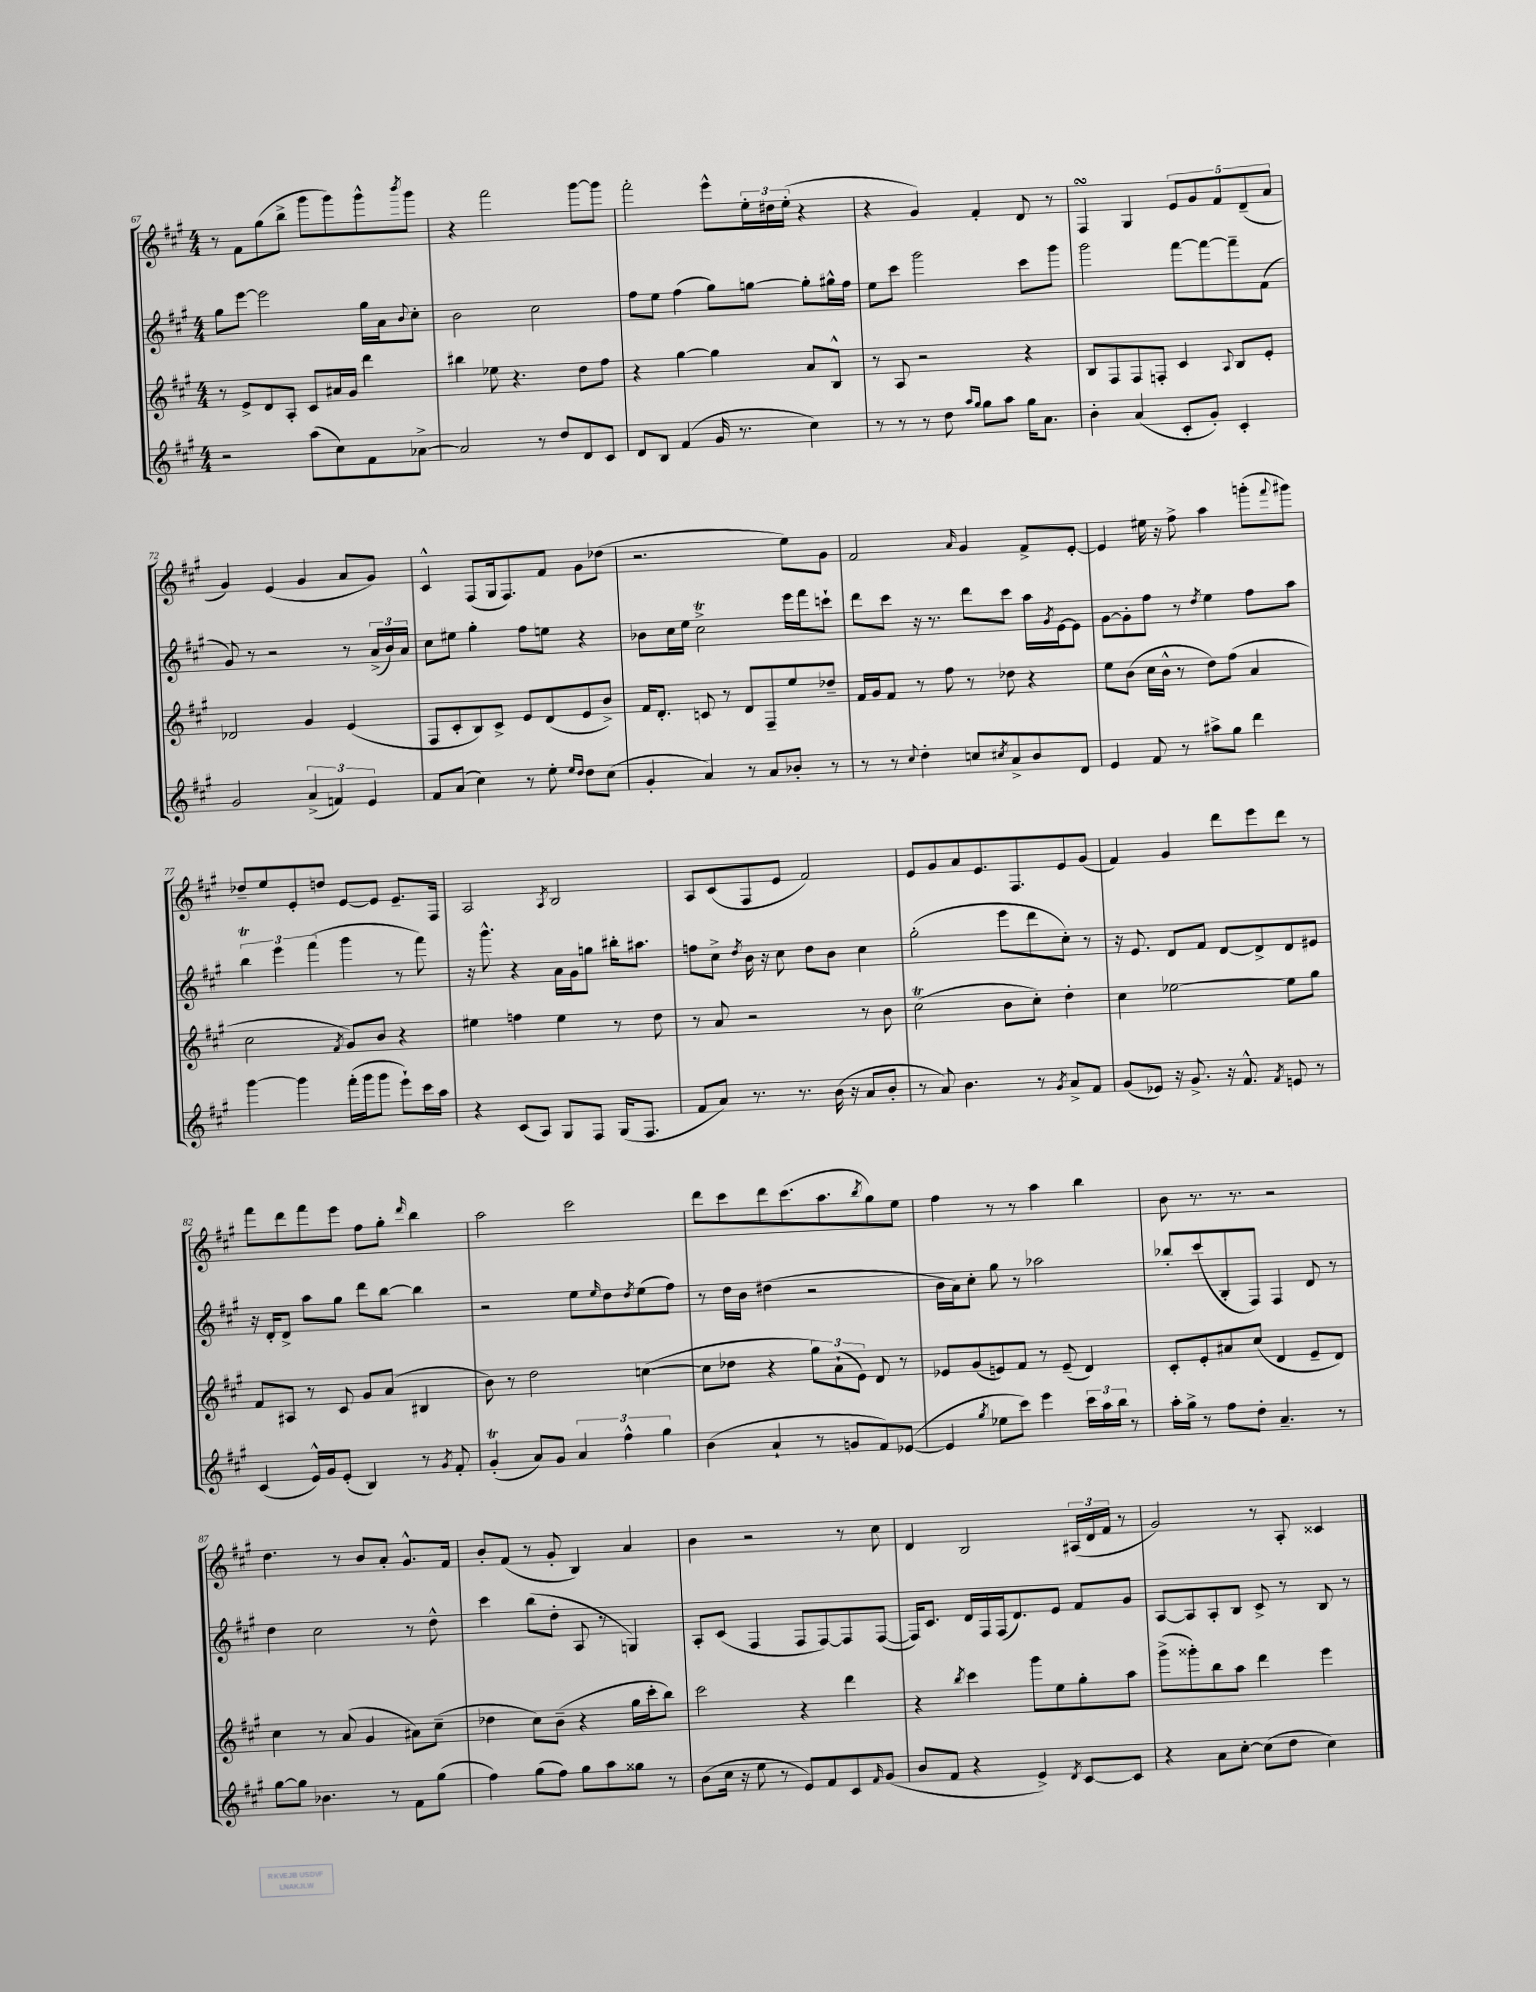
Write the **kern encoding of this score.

**kern	**kern	**kern	**kern
*part4	*part3	*part2	*part1
*staff4	*staff3	*staff2	*staff1
*clefG2	*clefG2	*clefG2	*clefG2
*k[f#c#g#]	*k[f#c#g#]	*k[f#c#g#]	*k[f#c#g#]
*M4/4	*M4/4	*M4/4	*M4/4
=67	=67	=67	=67
2r	8r	8gg#\L	8r
.	8e^/L	[8eee\J	8f#\L
.	8d/	2eee\]	(8gg#\
.	8A'/J	.	8bb^\J
(8aa\L	8c#/L	.	8ggg#\L
8cc#\)	16a#X/L	.	8ggg#\)
.	16g#/JJ	.	.
8f#\	4ddd\	16gg#\LL	8ggg#^^\
.	.	16a\J	.
.	.	8qqb/	8qbbb/
[8a-X^\J	.	8cc#'\J	8ggg#\J
=68	=68	=68	=68
2a-/]	4bb#X\	2b\	4r
.	8ee-X\	.	2fff#\
.	4.r	.	.
8r	.	2cc#\	.
8dd/L	.	.	.
8d/	8dd\L	.	[8ggg#\L
8c#/J	8ff#\J	.	8ggg#\J]
=69	=69	=69	=69
8d/L	4r	8ff#\L	2fff#'\
8B/J	.	8ee\J	.
(4f#/	[4gg#\	(4ff#\	.
16g#/	4gg#\]	8gg#\L)	8eee^^\L
8.r	.	.	.
.	.	[8ggn\J	24ee'\L
.	.	.	24dd#X\
.	.	.	(24ee'\JJ
4cc#\)	8a/L	8gg'\L]	4r
.	8B^^/J	16gg#X^^\L	.
.	.	16ff#\JJ	.
=70	=70	=70	=70
8r	8r	8ee\L	4r
8r	8A/	8ccc#\J	.
8r	2r	2ggg#\	4g#/)
8dd\	.	.	.
16qqaa/LL	.	.	.
16qqgg#/JJ	.	.	.
8gg#\L	.	.	4f#'/
8aa\J	.	.	.
16gg#\KL	4r	8ccc#\L	8d/
8.a\J	.	.	.
.	.	8ggg#\J	8r
=71	=71	=71	=71
4b'\	8B/L	2ggg#\	4F#sSSS/
.	8F#/	.	.
(4a/	8F#/	.	4G#/
.	8Fn'/J	.	.
8c#'/L	4c#/	[8fff#\L	10e/L
.	.	.	10g#/
8g#'/J)	.	8fff#\_	.
.	.	.	10f#/
.	8qqA/	.	.
4c#'/	8B/L	8fff#~\]	.
.	.	.	(10d~/
.	8e'/J	(8f#\J	.
.	.	.	10a/J
!!LO:LB:g=z
=72	=72	=72	=72
2g#/	2d-X/	8g#/)	4g#/)
.	.	8r	.
.	.	2r	(4e/
(6a^/	4g#/	.	4g#/
6fn/)	.	.	.
.	(4e/	8r	8a/L
6e/	.	.	.
.	.	(24a^/LL	8g#/J)
.	.	24b/)	.
.	.	24a/JJ	.
=73	=73	=73	=73
8f#/L	8F#/L	8cc#\L	4c#^^/
(8a/J	8c#'/	8ee#X\J	.
4cc#\)	8B/)	4gg#'\	(8F#/L
.	8c#^/J	.	16G#/k
.	.	.	8.F#/)
8r	8e/L	8ff#\L	.
8ee'\	(8d/	8een\J	8f#/J
16qqee/LL	.	.	.
16qqdd/JJ	.	.	.
8dd\L	8e/	4r	8g#\L
(8cc#\J	8b^/J)	.	(8dd-X\J
=74	=74	=74	=74
4g#'/	16f#/KL	8b-X\L	2.r
.	8.d'/J	.	.
.	.	16cc#\L	.
.	.	16ee\JJ	.
4a/)	8cn/	2cc#t^\	.
.	8r	.	.
8r	8d/L	.	.
8a/L	8F#~/	.	.
8b-X'/J	8ee/	16eee\LL	8ee\L)
.	.	16fff#\J	.
8r	8dd-X~/J	8cccn`\J	8g#\J
=75	=75	=75	=75
8r	16f#/LL	8ddd\L	2f#/
.	16g#/J	.	.
8r	8f#/J	8ccc#\J	.
8qqcc#/	.	.	.
4dd'\	8r	16r	.
.	.	8.r	.
.	8ff#\	.	.
.	.	.	16qqa/
8ccn/L	8r	8ddd\L	4g#/
8qcc#X/	.	.	.
8a^/	8dd-X\	8ccc#\J	.
8b/	4r	16aa\LL	8f#^/L
.	.	8qg#/	.
.	.	[16e\J	.
8d/J	.	8e\J]	[8e'/J
=76	=76	=76	=76
4e/	8ee\L	[8g#\L	4e/]
.	(8b\J	8g#'\]	.
8f#/	16cc#\LL	8ff#\J	16ee#X\
.	16b^^\JJ	.	16r
8r	8r	8r	8ff#^\
.	.	8qdd/	.
8aa#X^\L	8dd\L)	4ee\	4aa\
8gg#\J	(8ff#\J	.	.
4ddd\	4a/	8ff#\L	(8gggn'\L
.	.	.	8qqfff#/
.	.	8aa\J	8ggg#X\J)
!!LO:LB:g=z
=77	=77	=77	=77
[4ggg#\	2cc#\	6bbT\	8dd-X~/L
.	.	.	8ee/
.	.	6eee\	.
4ggg#\]	.	.	8e'/
.	.	(6fff#\	.
.	.	.	8ddn/J
.	8qf#/	.	.
(16fff#'\LL	8g#/L)	4ggg#\	[8e/L
16ggg#\J	.	.	.
8ggg#\J	8b/J	.	8e/J]
8eee`\L)	4r	8r	8.e~/L
16ccc#\L	.	8fff#\)	.
16aa\JJ	.	.	16F#/Jk
=78	=78	=78	=78
4r	4ee#X\	16r	2A/
.	.	8.ggg#^^\	.
(8c#/L	4ffn\	4r	.
8A/J)	.	.	.
.	.	.	8qA/
8G#/L	4ee#\	16a\LL	2B/
.	.	16g#\J	.
8F#/J	.	8ggn\J	.
(16G#/KL	8r	16bb#X'\KL	.
8.F#/J	.	8.aa#X\J	.
.	8dd\	.	.
=79	=79	=79	=79
8f#/L	8r	8ffn\L	8A/L
8a/J)	8a/	8cc#^\J	(8c#/
.	.	8qdd/	.
8.r	2r	16b\	8F#/
.	.	16r	.
.	.	8cc#\	8e/J
8.r	.	.	.
.	.	8dd\L	2f#/)
(16b\	.	8b\J	.
16r	.	.	.
8a/L	8r	4cc#\	.
8b'/J	8b\	.	.
=80	=80	=80	=80
8r	(2cc#t\	(2gg#'\	8e/L
8a/)	.	.	8g#/
4.b\	.	.	8a/
.	.	.	8.e/
.	8b\L	8eee\L	.
.	.	.	8.F#/
8r	8cc#'\J)	8ddd\	.
8qg#/	.	.	.
8a^/L	4dd'\	8cc#'\J)	8e/
8f#/J	.	8r	(8g#/J
=81	=81	=81	=81
(8g#/L	4cc#\	16r	4f#/)
.	.	8.e/	.
8e-X/J)	.	.	.
16r	[2ee-X\	8d/L	4g#/
8.g#^/	.	.	.
.	.	8f#/J	.
16r	.	[8d/L	8ddd\L
8.f#^^/	.	.	.
.	.	8d^/]	8eee\
8qf#/	.	.	.
8en/	8ee-\L]	8d/	8ddd\J
8r	8gg#\J	8e#X/J	8r
!!LO:LB:g=z
=82	=82	=82	=82
(4c#/	8f#/L	16r	8fff#\L
.	.	16d'/KL	.
.	8A#X/J	8d^/J	8ddd\
16e^^/LL)	8r	8aa\L	8fff#\
16g#/J	.	.	.
(8e'/J	8c#/	8gg#\J	8eee\J
4B/)	8g#/L	8ddd\L	8ff#\L
.	(8a/J	[8bb\J	8gg#'\J
.	.	.	16qqddd/
8r	4B#X/	4bb\]	4bb\
8qg#/	.	.	.
8f#'/	.	.	.
=83	=83	=83	=83
(4g#t'/	8b\)	2r	2aa\
.	8r	.	.
8a/L)	2dd\	.	.
8g#/J	.	.	.
6a/	.	8ee\L	2ccc#\
.	.	16qqee/	.
.	.	8dd\	.
6ff#^^\	.	.	.
.	.	8qdd/	.
.	([4ccn\	(8ee\	.
6gg#\	.	.	.
.	.	8ff#\J)	.
=84	=84	=84	=84
(4b\	8cc\L]	8r	8ddd\L
.	8dd-X\J	16dd\LL	8ccc#\
.	.	16b\JJ	.
4a`/	4r	(4dd#X\	8ddd\
.	.	.	(8.ccc#\
8r	12gg#\L)	2r	.
.	.	.	8.aa\
.	(12a`\	.	.
8gn/L	.	.	.
.	12e\J)	.	.
.	.	.	8qbb/
8f#/)	8d/	.	8gg#\)
([8e-X/J	8r	.	8ee\J
=85	=85	=85	=85
4e-/]	8e-X/L	16b\LL	4ff#\
.	.	16a\J)	.
.	(8g#/	8cc#'\J	.
8qgg#/	.	.	.
8ee-X\L	8en/)	8gg#\	8r
8ccc#\J)	8f#/J	8r	8r
4eee\	8r	2aa-X\	4aa\
.	(8e~/	.	.
24ccc#\LL	4d/)	.	4bb\
24aa\	.	.	.
24bb\JJ	.	.	.
8r	.	.	.
=86	=86	=86	=86
16aa'\LL	8c#'/L	8bb-X'/L	8b\
16gg#^\JJ	.	.	.
8r	8e'/	(8ccc#/	8.r
8ff#\L	8a#X/	8B'/	.
.	.	.	8.r
8dd'\J	(8cc#/J	8F#/J)	.
4.a~/	4d/	4F#/	2r
.	8e~/L	8d/	.
8r	8d/J)	8r	.
!!LO:LB:g=z
=87	=87	=87	=87
[8gg#\L	4cc#\	4dd\	4.dd\
8gg#\J]	.	.	.
4.b-X\	8r	2cc#\	.
.	(8a/	.	8r
.	4g#/	.	8b/L
8r	.	.	8a'/J
8f#\L	8a#X\L)	8r	8.g#^^/L
(8gg#\J	(8cc#~\J	8dd^^\	.
.	.	.	16f#/Jk
=88	=88	=88	=88
4ff#\)	4dd-X\	4ccc#\	8b'/L
.	.	.	(8f#/J
(8gg#\L	8cc#\L)	(8bb\L	8r
8ff#\J)	(8b~\J	8dd'\J	8g#'/
8gg#\L	4r	8A/	4B/)
8aa\	.	8r	.
8gg##X\J	16gg#\LL	4Gn/)	4a/
.	16ccc#'\J	.	.
8r	8bb\J)	.	.
=89	=89	=89	=89
(8b\L	2ccc#\	8A'/L	4b\
16cc#\Jk	.	(8c#/J	.
16r	.	.	.
8ee\	.	4F#/	2r
8r	.	.	.
8e/L)	4r	8F#/L	.
8f#/	.	[8F#/)	.
8c#/	4ddd\	8F#/]	8r
16qqf#/	.	.	.
(8g#/J	.	([8F#/J	8cc#\
=90	=90	=90	=90
8b/L	4r	16F#/KL])	4d/
.	.	8.c#/J	.
8f#/J	.	.	.
.	8qbb/	.	.
4r	4ccc#\	16d/LL	2B/
.	.	16F#/	.
.	.	(16F#/J	.
.	.	8.d/)	.
4e^/)	8ggg#\L	.	.
.	8ee\	8e/J	.
8qd/	.	.	.
[8c#/L	8gg#'\	8f#/L	(24A#X/LL
.	.	.	24d/
.	.	.	24f#/JJ
8c#/J]	8aa\J	8g#/J	8r
=91	=91	=91	=91
4r	(8ggg#^\L	[8A/L	2g#/)
.	8ggg##X'\)	8A/]	.
8a\L	8bb\	8A'/	.
[8cc#'\J	8aa\J	8B/J	.
(8cc#\L]	4ddd\	8c#^/	8r
8dd\J	.	8r	8A'/
4cc#\)	4eee\	8B/	4c##X/
.	.	8r	.
==	==	==	==
*-	*-	*-	*-
